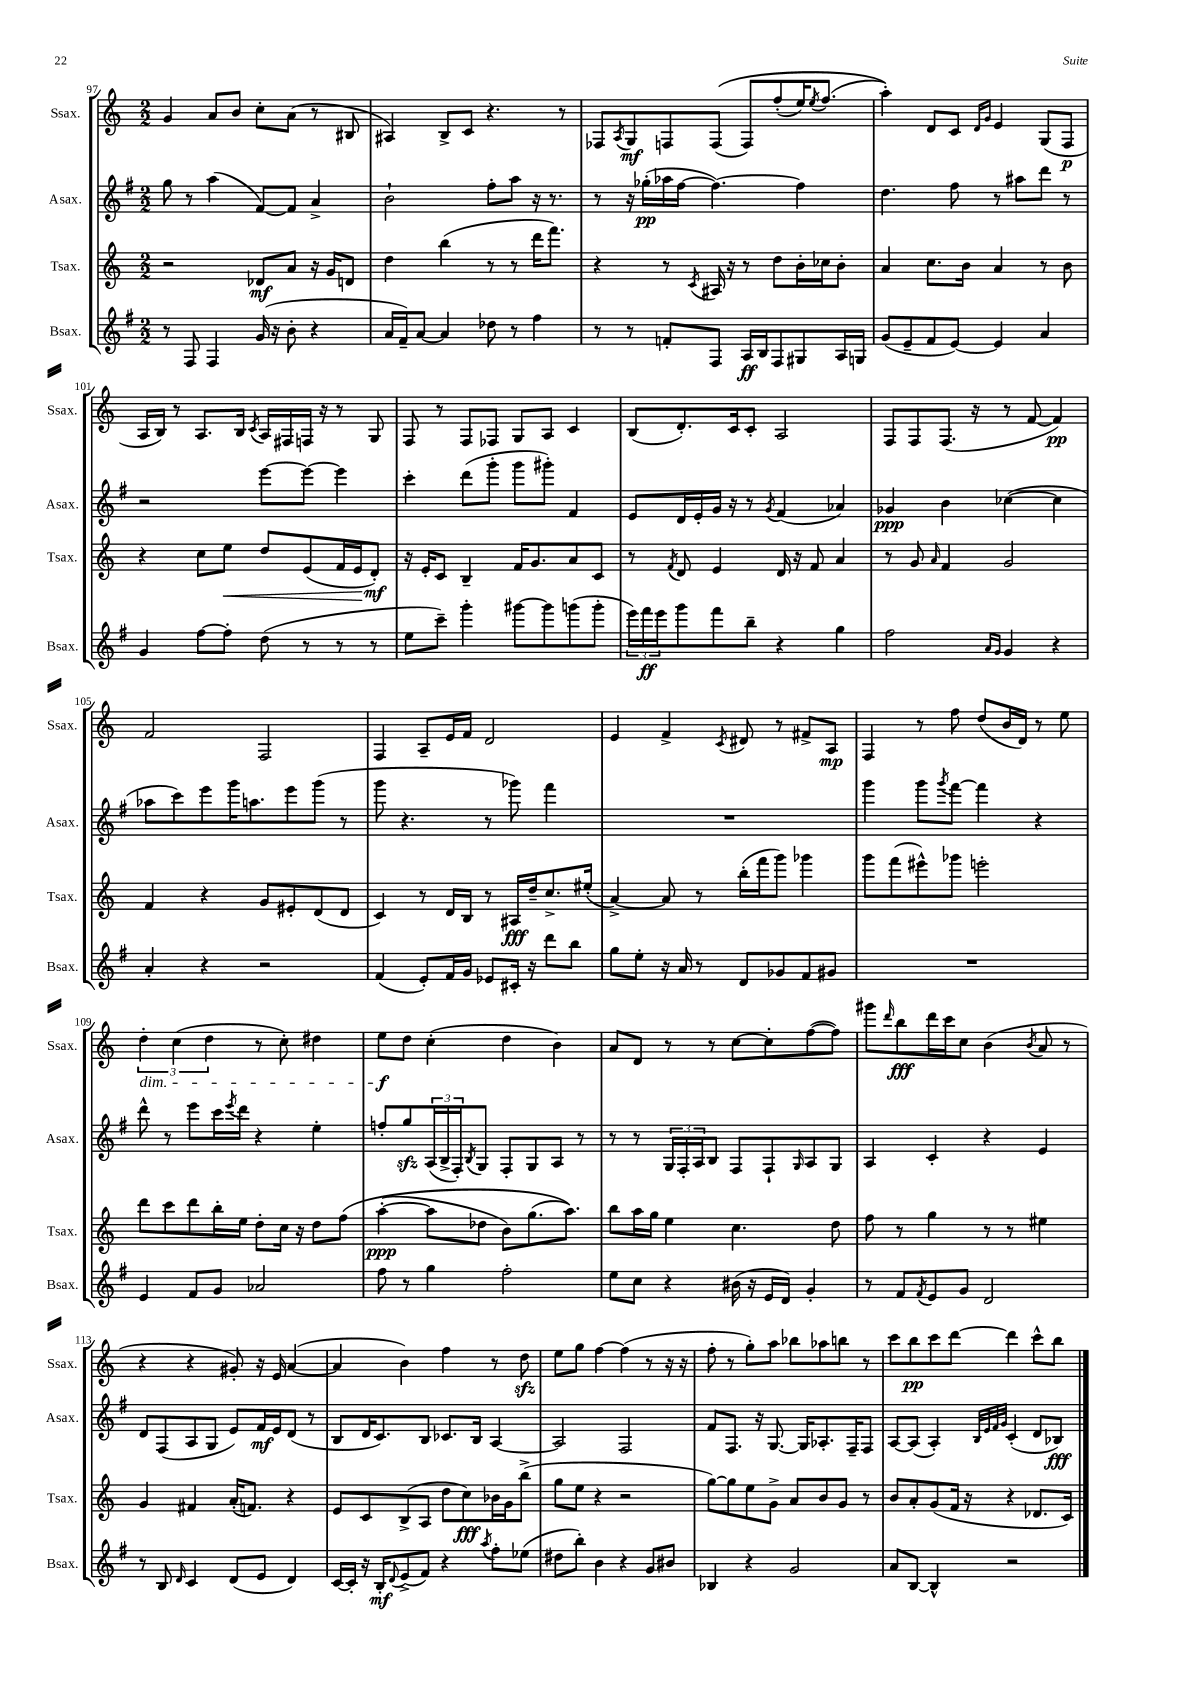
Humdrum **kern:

**kern	**kern	**kern	**kern
*staff4	*staff3	*staff2	*staff1
*clefG2	*clefG2	*clefG2	*clefG2
*k[f#]	*k[]	*k[f#]	*k[]
*M2/2	*M2/2	*M2/2	*M2/2
8r	2r	8gg\	4g/
8F#/	.	8r	.
4F#/	.	(4aa\	8a/L
.	.	.	8b/J
(16g/	8d-/L	[8f#/L)	8cc'\L
16r	.	.	.
8b'\	8a/J	8f#/]J	(8a\J
4r	16r	4a^/	8r
.	16g/LK	.	.
.	8d/J	.	8B#/
=	=	=	=
16a/LL	4dd\	2b`\	4A#/)
16f#~/J)	.	.	.
[8a/J	.	.	.
4a/]	(4bb\	.	8B^/L
.	.	.	8c/J
8dd-\	8r	8ff#'\L	4.r
8r	8r	8aa\J	.
4ff#\	16ddd\LK	16r	.
.	8.fff\J)	8.r	.
.	.	.	8r
=	=	=	=
8r	4r	8r	8F-/L
.	.	.	8qA/
8r	.	16r	8G/
.	.	(16gg-'\LL	.
8f'/L	8r	16aa-\	8F/
.	.	[16ff#\JJ	.
.	8qc/	.	.
8F#/J	16A#/	4.ff#\_)	&((8F/J
.	16r	.	.
16A/LL	8r	.	8F/L)
16B/J	.	.	.
8F#/	8dd\L	.	(8ff'/
8G#/	16b'\L	4ff#\]	16ee/K)
.	.	.	8qee/
.	16cc-\J	.	(8.ff/J
16A/L	8b'\J	.	.
16G/JJ	.	.	.
=	=	=	=
(8g/L	4a/	4.dd\	4aa'\)&)
8e~/	.	.	.
8f#/	8.cc\L	.	8d/L
[8e/J)	.	8ff#\	8c/J
.	16b\Jk	.	.
.	.	.	16qqd/LL
.	.	.	16qqg/JJ
4e/]	4a/	8r	4e/
.	.	8aa#\L	.
4a/	8r	8ddd\J	(8G/L
.	8b\	8r	8F/J
=	=	=	=
4g/	4r	2r	16A/LL
.	.	.	16B/JJ)
.	.	.	8r
[8ff#\L	8cc\L	.	8.A/L
8ff#'\]J	8ee\J	.	.
.	.	.	16B/Jk
.	.	.	8qc/
(8dd\	8dd/L	[8eee\L	16A/LL
.	.	.	16F#/
8r	(8e/	8eee\_J	16F/JJ
.	.	.	16r
8r	16f/L	4eee\]	8r
.	16e/J	.	.
8r	8d'/J)	.	8G/
=	=	=	=
8ee\L	16r	4ccc'\	8F/
.	16e'/LK	.	.
8ccc~\J)	8c/J	.	8r
4ggg'\	4B~/	(8ddd\L	8F/L
.	.	8ggg'\J	8F-/J
[8ggg#\L	16f/LK	8ggg\L	8G/L
.	8.g/	.	.
8ggg#\]	.	8ggg#'\J)	8A/J
(8ggg\	8a/	4f#/	4c/
8ggg'\J	8c/J	.	.
=	=	=	=
24eee\LL)	8r	8e/L	(8B/L
24fff#\	.	.	.
24eee\J	.	.	.
.	8qf/	.	.
8ggg\	8d/	16d/L	8.d'/)
.	.	16e'/	.
8fff#\	4e/	16g/JJ	.
.	.	16r	16c/k
8bb~\J	.	8r	8c'/J
.	.	8qg/	.
4r	16d/	(4f#/	2A/
.	16r	.	.
.	8f/	.	.
4gg\	4a/	4a-/)	.
=	=	=	=
2ff#\	8r	4g-/	8F/L
.	8g/	.	8F/
.	16qqa/	.	.
.	4f/	4b\	(8.F/J
.	.	.	16r
16qqa/LL	.	.	.
16qqg/JJ	.	.	.
4g/	2g/	([4cc-\	8r
.	.	.	[8f/
4r	.	4cc-\]	4f/])
=	=	=	=
4a'/	4f/	8aa-\L	2f/
.	.	8ccc\)	.
4r	4r	8eee\	.
.	.	16ggg\K	.
.	.	8.aa\	.
2r	8g/L	.	2F/
.	8e#'/	8eee\	.
.	(8d/	(8ggg\J	.
.	8d/J	8r	.
=	=	=	=
(4f#/	4c/)	8ggg\	4F/
.	.	4.r	.
8e'/L)	8r	.	8A~/L
16f#/L	16d/LL	.	16e/L
16g/JJ	16B/JJ	.	16f/JJ
8e-/L	8r	8r	2d/
16c#'/Jk	16A#/LL	8ggg-\)	.
16r	16dd~/J	.	.
8ddd\L	8.cc^/	4fff#\	.
8bb\J	.	.	.
.	(16ee#'/Jk	.	.
=	=	=	=
8gg\L	[4a^/)	1r	4e/
8ee'\J	.	.	.
16r	8a/]	.	4f^/
16a/	.	.	.
8r	8r	.	.
.	.	.	8qc/
8d/L	(16bb'\LL	.	8d#/
.	16fff\J	.	.
8g-/	8ggg\J)	.	8r
8f#/	4ggg-\	.	8f#^/L
8g#/J	.	.	8A/J
=	=	=	=
1r	8ggg\L	4ggg\	4F/
.	(8fff\	.	.
.	8eee#^^\)	8ggg\L	8r
.	.	8qggg/	.
.	8ggg-\J	[8fff#\J	8ff\
.	2eee'\	4fff#\]	(8dd/L
.	.	.	16b/L
.	.	.	16d/JJ)
.	.	4r	8r
.	.	.	8ee\
=	=	=	=
4e/	8ddd\L	8ddd^^\	6dd'\
.	8ccc\	8r	.
.	.	.	(6cc\
8f#/L	8ddd\	8eee\L	.
.	.	.	6dd\
8g/J	16bb'\L	16ccc\L	.
.	.	8qeee/	.
.	16ee\JJ	16ddd\JJ	.
2a-/	8dd'\L	4r	8r
.	16cc\Jk	.	8cc'\)
.	16r	.	.
.	8dd\L	4ee'\	4dd#\
.	&(8ff\J	.	.
=	=	=	=
8ff#\	([4aa'\	8ff'/L	8ee\L
8r	.	8gg/	8dd\J
4gg\	8aa\]L	(24A/L	(4cc'\
.	.	24B^/	.
.	.	24F#'/J)	.
.	.	8qB/	.
.	8dd-\J	8G/J	.
2ff#'\	8b\L)	8F#'/L	4dd\
.	(8.gg\	8G/	.
.	.	8A/J	4b\)
.	8.aa\J)&)	.	.
.	.	8r	.
=	=	=	=
8ee\L	8bb\L	8r	8a/L
8cc\J	16aa\L	8r	8d/J
.	16gg\JJ	.	.
4r	4ee\	24G/LL	8r
.	.	24F#'/	.
.	.	24A/J	.
.	.	8B/J	8r
(16b#\	4.cc\	8F#/L	[8cc\L
16r	.	.	.
16e/LL	.	8F#`/	8cc'\]
16d/JJ)	.	.	.
.	.	16qqG/	.
4g'/	.	8A/	([8ff\
.	8dd\	8G/J	8ff\]J)
=	=	=	=
8r	8ff\	4A/	8ggg#\L
.	.	.	16qqddd/
8f#/L	8r	.	8bb\
8qf#/	.	.	.
8e/	4gg\	4c'/	16ddd\L
.	.	.	16ccc\J
8g/J	.	.	8cc\J
2d/	8r	4r	(4b\
.	8r	.	.
.	.	.	8qb/
.	4ee#\	4e/	8a/
.	.	.	8r
=	=	=	=
8r	4g/	8d/L	4r
8B/	.	(8F#/	.
16qqd/	.	.	.
4c/	4f#/	8A/	4r
.	.	8G/J	.
(8d/L	(16a'/LK	8e/L)	8g#'/)
.	8.f/J)	.	.
8e/J	.	16f#/L	16r
.	.	16e/J	16e/
4d/)	4r	(8d/J	([4a/
.	.	8r	.
=	=	=	=
[16c/LL	8e/L	8B/L	4a/]
16c'/]JJ	.	.	.
16r	8c/	16d/K	.
16B'/LK	.	8.c/)	.
8qqd/	.	.	.
(8e^/	(8B^/	.	4b\)
8f#/J)	8A/J	8B/J	.
4r	8dd\L	8.c-/L	4ff\
.	8cc\)	.	.
.	.	16B/Jk	.
8qaa/	.	.	.
8ff#'\L	16b-\L	[4A/	8r
.	16g\J	.	.
(8ee-\J	(8bb^\J	.	8dd\
=	=	=	=
8dd#\L	8gg\L	2A/]	8ee\L
8bb'\J)	8ee\J	.	8gg\J
4b\	4r	.	[4ff\
4r	2r	2F#/	(4ff\]
8g/L	.	.	8r
8b#/J	.	.	16r
.	.	.	16r
=	=	=	=
4B-/	[8gg\L)	8f#/L	8ff'\
.	8gg\]	8.F#/J	8r
4r	8ee\	.	8gg'\L)
.	.	16r	.
.	8g^\J	[8.G/	8aa\J
2g/	8a/L	.	8bb-\L
.	.	16G/]LK	.
.	8b/	8.A-'/	8aa-\
.	8g/J	.	8bb\J
.	.	16F#~/K	.
.	8r	8F#/J	8r
=	=	=	=
8a/L	8b/L	[8A/L	8ccc\L
[8B/J	8a'/	(8A/]J	8bb\
4B^^/]	(8g/	4A'/)	8ccc\
.	16f/Jk	.	[8ddd\J
.	16r	.	.
.	.	32qqB/LLL	.
.	.	32qqe/	.
.	.	32qqf#/	.
.	.	32qqg/JJJ	.
2r	4r	(4c'/	4ddd\]
.	8.d-/L	8d/L	8ccc^^\L
.	.	8B-/J)	8bb\J
.	16c/Jk)	.	.
==	==	==	==
*-	*-	*-	*-
